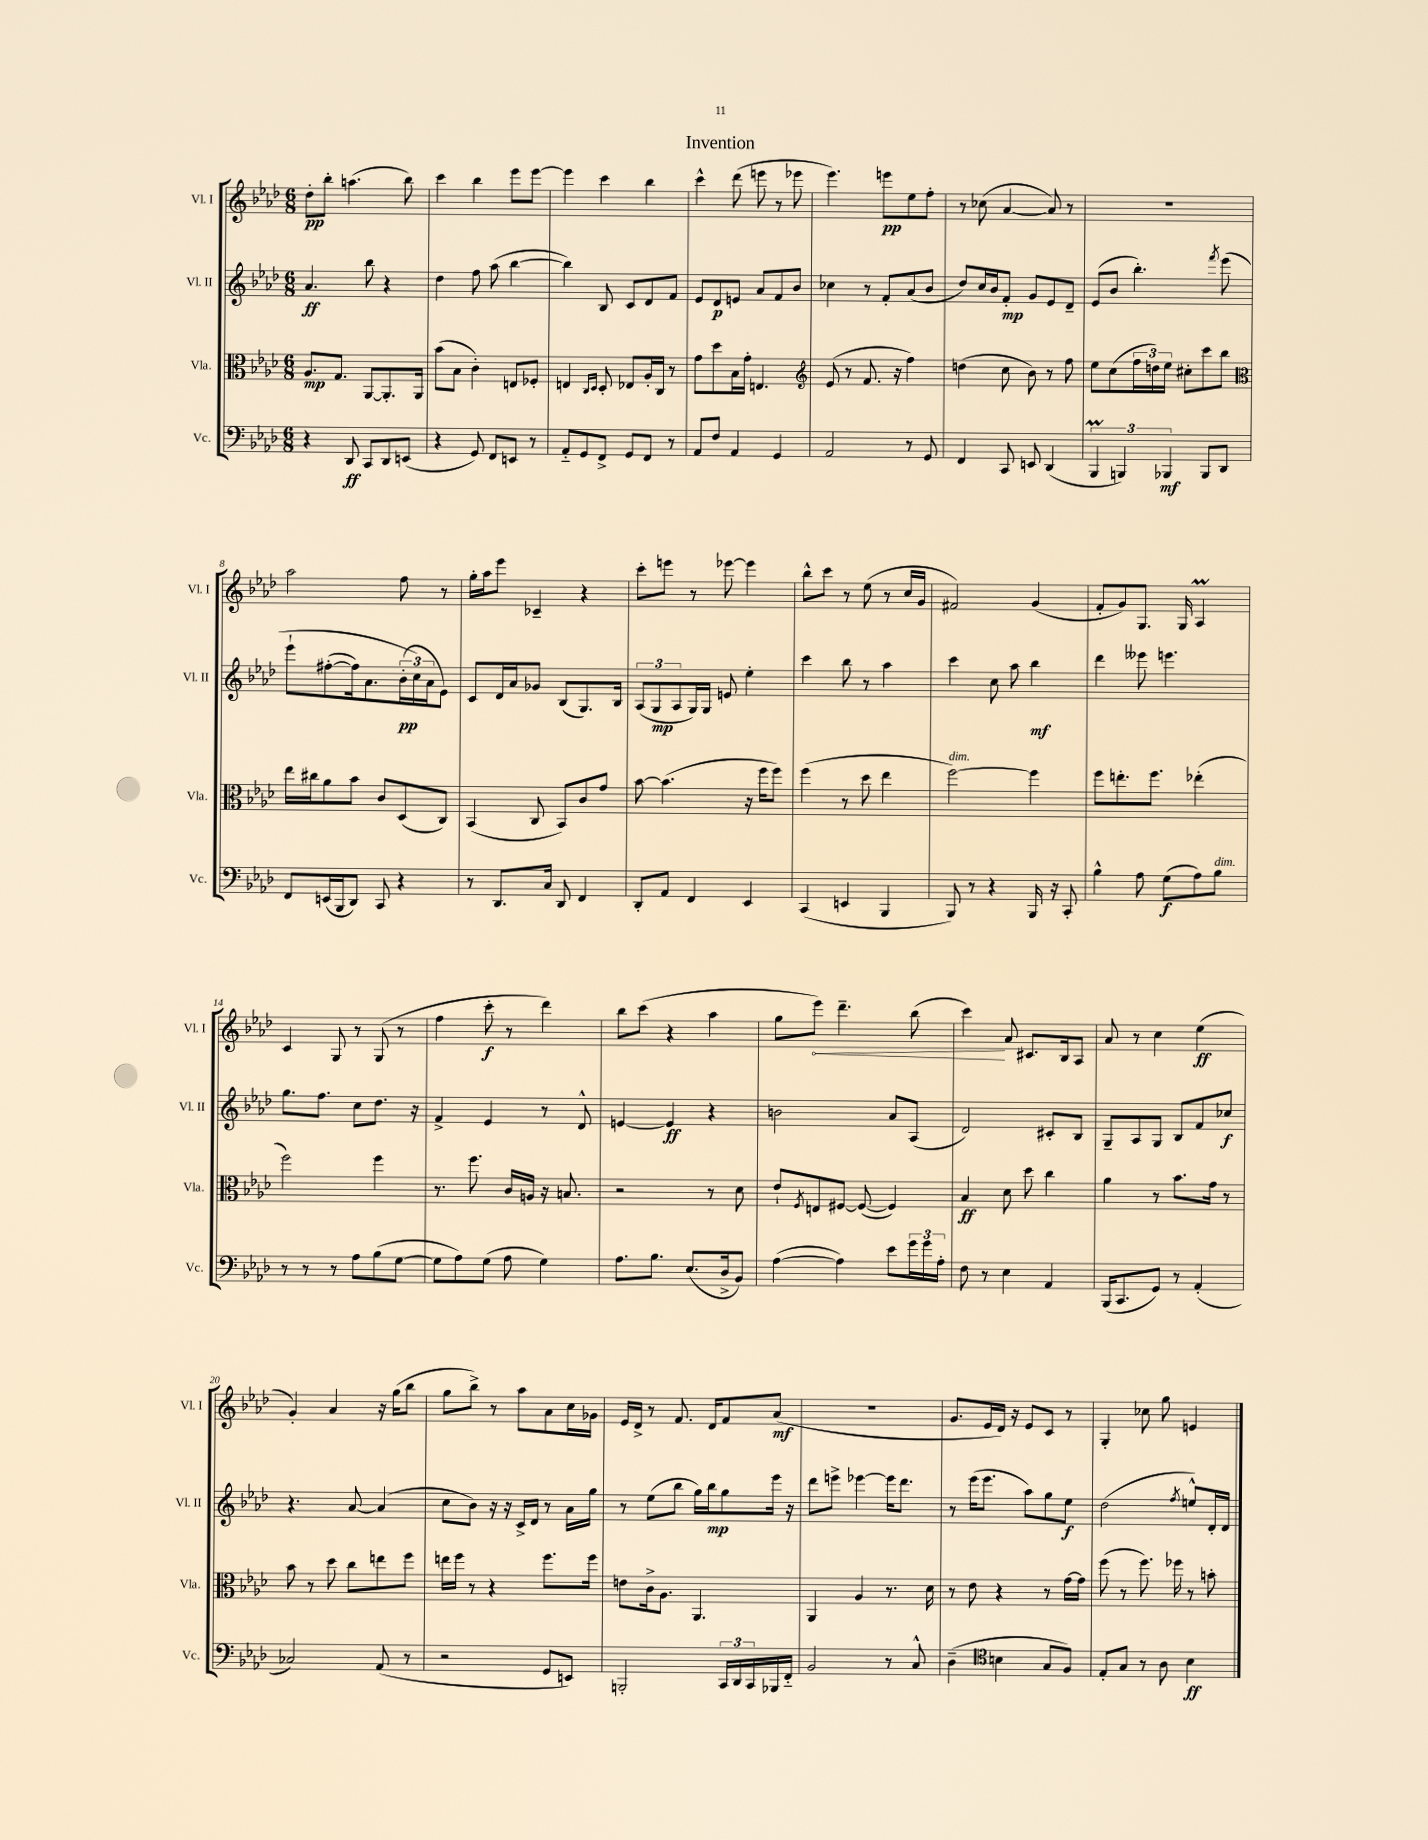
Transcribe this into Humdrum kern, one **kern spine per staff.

**kern	**kern	**kern	**kern
*staff4	*staff3	*staff2	*staff1
*clefF4	*clefC3	*clefG2	*clefG2
*k[b-e-a-d-]	*k[b-e-a-d-]	*k[b-e-a-d-]	*k[b-e-a-d-]
*M6/8	*M6/8	*M6/8	*M6/8
4r	8.A-/L	4.a-/	8dd-'\L
.	.	.	8bb-'\J
.	8.G/J	.	.
8DD-/	.	.	(4.aa\
8CC/L	[8AA-/L	8bb-\	.
8DD-/	8.AA-'/]	4r	.
(8EE/J	.	.	8bb-\)
.	16AA-/Jk	.	.
=	=	=	=
4r	(8b-\L	4dd-\	4ccc\
.	8B-\J	.	.
8GG/)	4c'\)	8ff\	4bb-\
8FF/L	.	(8aa-\	.
8EE/J	8E/L	[4bb-\	8eee-\L
8r	8F-'/J	.	[8eee-\J
=	=	=	=
8AA-'~/L	4E/	4bb-\])	4eee-\]
8GG/	.	.	.
.	16qqC/LL	.	.
.	16qqD-/JJ	.	.
8FF^/J	8D-'/	8B-/	4ccc\
8GG/L	8E-/L	8c/L	.
8FF/J	16A-'/L	8d-/	4bb-\
.	16C/JJ	.	.
8r	8r	8f/J	.
=	=	=	=
8AA-/L	8g\L	8e-/L	4ccc^^\
8F/J	8dd-\	8d-/	.
4AA-/	16B-\L	8e/J	(8ddd-\
.	16g'\JJ	.	.
.	4.E/	8a-/L	8eee\
4GG/	.	8f/	8r
.	.	8b-/J	8eee-\
=	=	=	=
*	*clefG2	*	*
2AA-/	(8e-/	4cc-\	4.eee-\)
.	8r	.	.
.	8.f/	8r	.
.	.	8f'/L	8eee\L
.	16r	.	.
8r	4ff\)	(8a-/	8ee-\
8GG/	.	8b-/J	8ff'\J
=	=	=	=
4FF/	(4dd\	8dd-/L)	8r
.	.	16cc/L	(8cc-\
.	.	16b-/J	.
8CC/	8cc\	8f'/J	[4a-/
8EE/	8b-\)	8g/L	.
(4DD-/	8r	8e-/	8a-/])
.	8ff\	8d-~/J	8r
=	=	=	=
6BBB-/	8ee-\L	(8e-/L	2.r
.	(8cc\	8b-/J	.
6BBB/)	.	.	.
.	24ff\L	4.bb-'\)	.
.	24dd\)	.	.
6BBB-/	24ee-\JJ	.	.
.	8cc#'\L	.	.
8BBB-/L	8ccc\	.	.
.	.	8qfff/	.
8DD-/J	8bb-\J	&(8eee-\	.
=	=	=	=
*	*clefC3	*	*
8FF/L	16ee-\LL	8eee-`\L	2aa-\
.	16cc#\J	.	.
(16EE/L	8a-\	([8ff#'\	.
16BBB-/J	.	.	.
8DD-/J)	8b-\J	16ff#\]k)	.
.	.	8.a-\	.
8CC/	8c/L	.	.
4r	(8D-/	(24b-'\L	8ff\
.	.	24cc\&)	.
.	.	24a-\J	.
.	8C/J)	8e-\J)	8r
=	=	=	=
8r	(4BB-/	8c/L	16gg'\LL
.	.	.	16aa-\J
8.DD-/L	.	16d-/L	8eee-\J
.	.	16a-/J	.
.	8C/	8g-/J	4c-~/
16C/Jk	.	.	.
8DD-/	8BB-/L)	(8B-/L	.
4FF/	8c/	8.G/)	4r
.	8g/J	.	.
.	.	16B-/Jk	.
=	=	=	=
8DD-'/L	[8b-\	(12A-/L	8ccc'\L
.	.	12G/	.
8AA-/J	(4.b-\]	.	8eee\J
.	.	12A-/	.
4FF/	.	16G/L)	8r
.	.	16G/JJ	.
.	.	8e/	[8eee-\
4EE-/	16r	4ee-'\	4eee-\]
.	16ff\LK	.	.
.	8ff\J)	.	.
=	=	=	=
(4CC/	(4ff\	4ccc\	8bb-^^\L
.	.	.	8ccc\J
4EE/	8r	8bb-\	8r
.	8dd-\	8r	(8ee-\
4BBB-/	4ee-\	4aa-\	8r
.	.	.	16cc/LL
.	.	.	16g/JJ
=	=	=	=
8BBB-/)	[2ff\)	4ccc\	2f#/)
8r	.	.	.
4r	.	8cc\	.
.	.	8aa-\	.
16BBB-/	4ff\]	4bb-\	(4g/
16r	.	.	.
8CC'/	.	.	.
=	=	=	=
4B-^^\	8ff\L	4ddd-\	8f'/L
.	8.ee'\	.	8g/)
8A-\	.	8eee--\	8.G/J
.	8.ff\J	.	.
(8G\L	.	4.eee\	.
.	.	.	16G/
8A-\)	(4ee-'\	.	4A-/
8B-\J	.	.	.
=	=	=	=
8r	2ff\)	8.gg\L	4c/
8r	.	.	.
.	.	8.ff\J	.
8r	.	.	8G/
8A-\L	.	8cc\L	8r
(8B-\	4ff\	8.dd-\J	(8G/
[8G\J	.	.	8r
.	.	16r	.
=	=	=	=
8G\]L	8.r	4f^/	4ff\
8A-\)	.	.	.
.	8.ff\	.	.
(8G\J	.	4e-/	8ccc'\
8A-\	16c/LL	.	8r
.	16A/JJ	.	.
4G\)	16r	8r	4ddd-\)
.	8.B/	.	.
.	.	8d-^^/	.
=	=	=	=
8.A-\L	2r	[4e/	8bb-\L
.	.	.	(8ccc\J
8.B-\J	.	.	.
.	.	4e/]	4r
(8.E-/L	.	.	.
.	8r	4r	4aa-\
16D-^/k	.	.	.
8BB-/J)	8d-\	.	.
=	=	=	=
([4A-\	8e-`/L	2b\	8gg\L
.	8qF/	.	.
.	8E/	.	8eee-\J)
4A-\])	[8F#/J	.	4.ddd-~\
.	(8F#/_	.	.
8e-\L	4F#/])	8a-/L	.
24g\L	.	(8A-/J	(8bb-\
24g\	.	.	.
24A-'\JJ	.	.	.
=	=	=	=
8F\	4B-/	2d-/)	4ccc\)
8r	.	.	.
4E-\	8d-\	.	8a-/
.	8dd-\	.	8.c#/L
4AA-/	4cc\	8c#'/L	.
.	.	.	16B-/k
.	.	8B-/J	8A-/J
=	=	=	=
(16BBB-/LK	4a-\	8G~/L	8a-/
8.CC/	.	.	.
.	.	8A-/	8r
8GG/J)	8r	8G/J	4cc\
8r	8.b-\L	8B-/L	.
(4AA-'/	.	8f/	(4ee-\
.	16g\Jk	.	.
.	8r	8cc-/J	.
=	=	=	=
2C-/)	8b-\	4.r	4g'/)
.	8r	.	.
.	8dd-\	.	4a-/
.	8cc\L	[8a-/	.
(8AA-/	8ee\	(4a-/]	16r
.	.	.	(16gg\LK
8r	8ff\J	.	8bb-\J
=	=	=	=
2r	16ee\LL	8cc\L	8gg\L
.	16ff\JJ	.	.
.	8r	8b-\J)	8bb-^\J)
.	4r	16r	8r
.	.	16r	.
.	.	16c^/LL	8aa-\L
.	.	16d-/JJ	.
8GG/L	8.ff\L	8r	8a-\
8EE/J)	.	16a-\LL	16cc\L
.	16ff\Jk	16gg\JJ	16g-\JJ
=	=	=	=
2BBB'/	8e\L	8r	16e-/LL
.	.	.	16d-^/JJ
.	16c^\k	(8ee-\L	8r
.	8.A-\J	.	.
.	.	8bb-\J	8.f/
.	4.AA-/	16gg\LL)	.
.	.	16bb-\J	16d-/LK
24CC/LL	.	8gg\	8f/
24DD-/	.	.	.
24CC/	.	.	.
16BBB-/	.	16eee-\Jk	(8a-/J
16FF'~/JJ	.	16r	.
=	=	=	=
2BB-/	4AA-/	8ddd-\L	2.r
.	.	8eee^\J	.
.	4A-/	[4eee-\	.
8r	8.r	16eee-\]LK	.
.	.	8.ddd-\J	.
8C^^/	.	.	.
.	16d-\	.	.
=	=	=	=
(4D-~\	8r	8r	8.g/L
.	8e-\	(16eee-\LK	.
.	.	8.eee-\J	16e-/L
*clefC4	*	*	*
4B\	4r	.	16d-/JJ)
.	.	.	16r
.	.	8aa-\L)	8e-/L
8G/L	8r	8gg\	8c/J
8F/J)	[16g\LL	8ee-\J	8r
.	16g\]JJ	.	.
=	=	=	=
8E-'/L	(8ff\	(2dd-\	4G'/
8G/J	8r	.	.
8r	8.ff\)	.	8cc-\
8A-\	.	.	8gg\
.	16ff-\	.	.
.	.	8qff/	.
4B-\	8r	8ee^^/L)	4e/
.	8b'\	16d-'/L	.
.	.	16d-/JJ	.
==	==	==	==
*-	*-	*-	*-
